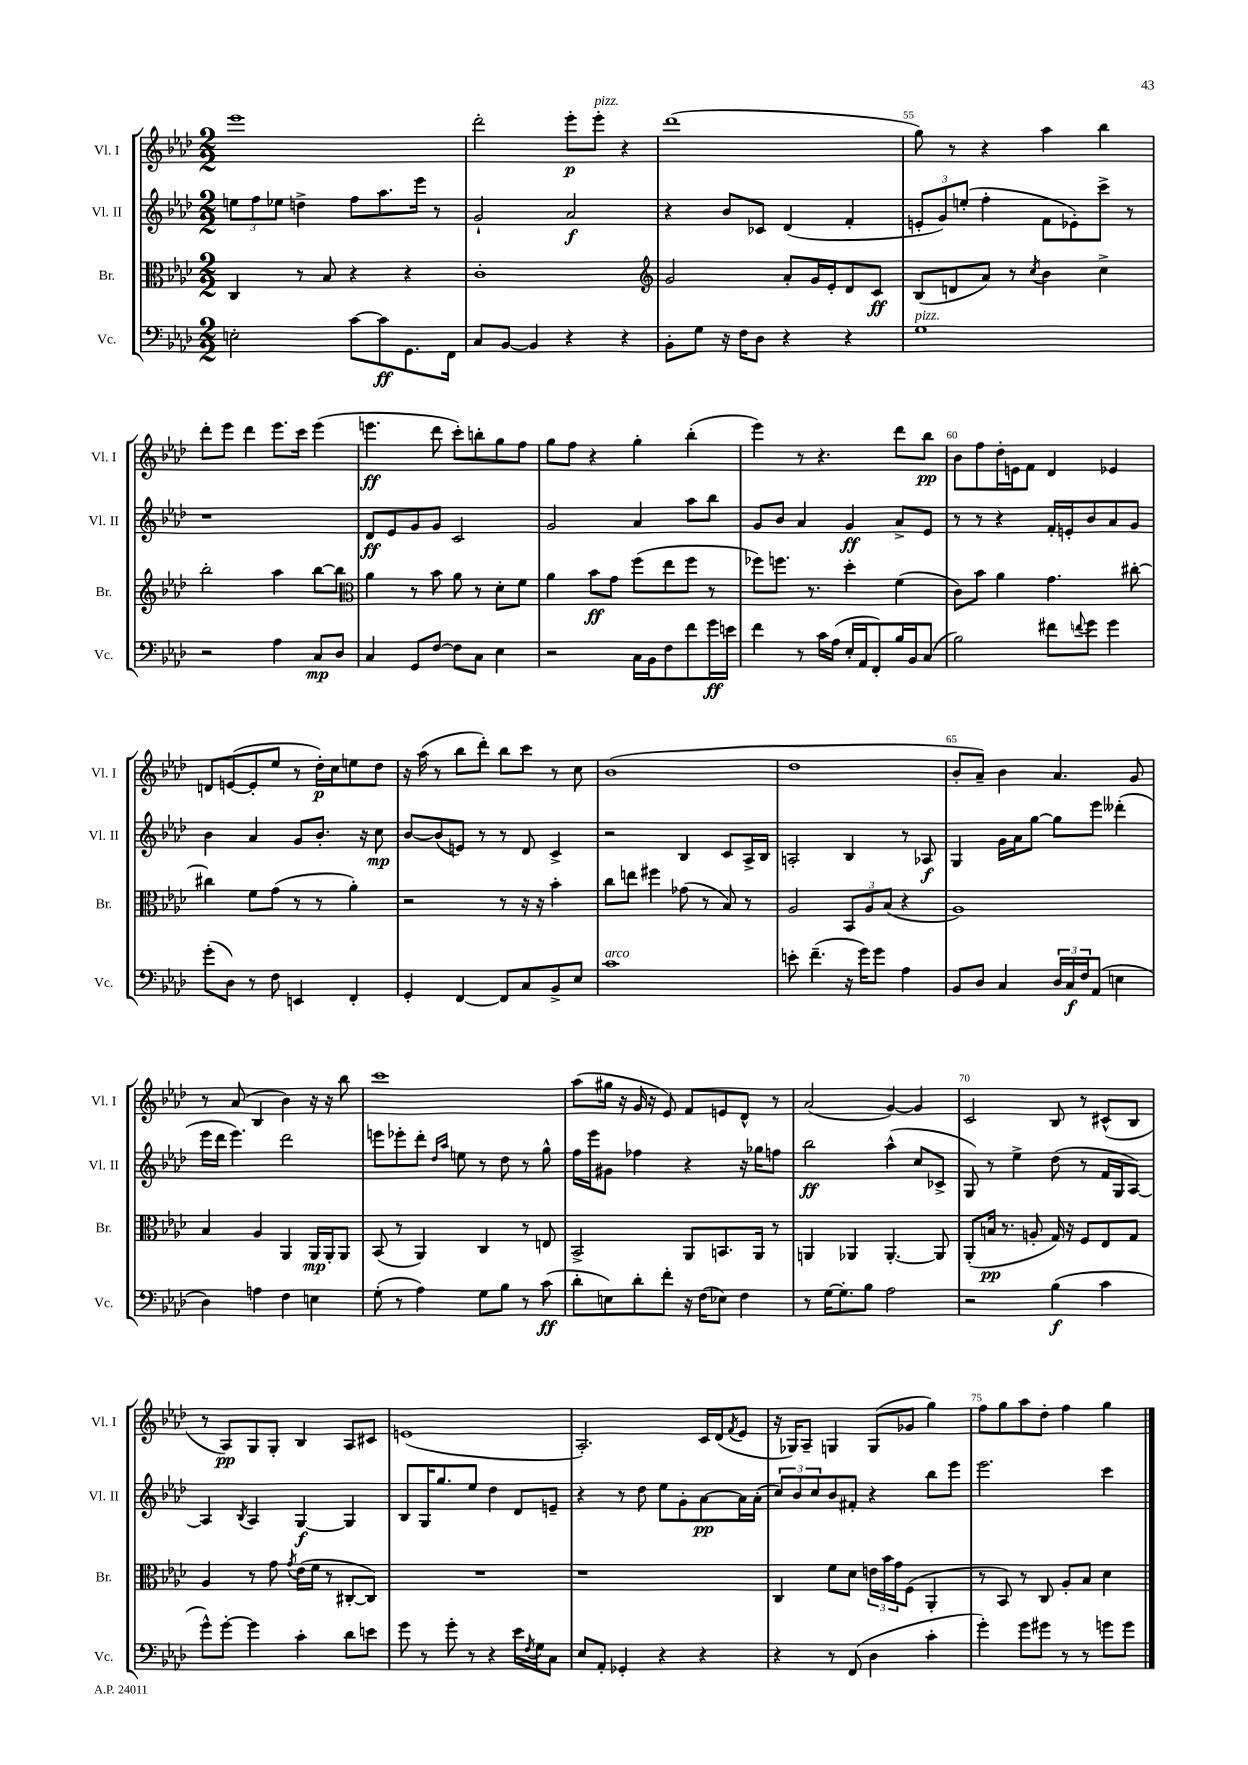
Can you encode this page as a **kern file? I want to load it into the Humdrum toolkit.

**kern	**dynam	**kern	**dynam	**kern	**dynam	**kern	**dynam
*part4	*part4	*part3	*part3	*part2	*part2	*part1	*part1
*staff4	*staff4	*staff3	*staff3	*staff2	*staff2	*staff1	*staff1
*I"Vc.	*	*I"Br.	*	*I"Vl. II	*	*I"Vl. I	*
*I'Vc.	*	*I'Br.	*	*I'Vl. II	*	*I'Vl. I	*
*clefF4	*	*clefC3	*	*clefG2	*	*clefG2	*
*k[b-e-a-d-]	*	*k[b-e-a-d-]	*	*k[b-e-a-d-]	*	*k[b-e-a-d-]	*
*M2/2	*	*M2/2	*	*M2/2	*	*M2/2	*
=52	=52	=52	=52	=52	=52	=52	=52
2En'\	.	4C/	.	12een\L	.	1eee-	.
.	.	.	.	12ff\	.	.	.
.	.	.	.	12ee-X\J	.	.	.
.	.	8r	.	4ddn^\	.	.	.
.	.	8B-/	.	.	.	.	.
[8c\L	.	4r	.	8ff\L	.	.	.
8c\]	ff	.	.	8.aa-\	.	.	.
8.GG\	.	4r	.	.	.	.	.
.	.	.	.	16eee-\Jk	.	.	.
.	.	.	.	8r	.	.	.
16FF\Jk	.	.	.	.	.	.	.
=53	=53	=53	=53	=53	=53	=53	=53
8C/L	.	1c'	.	2g`/	.	2ddd-'\	.
[8BB-/J	.	.	.	.	.	.	.
4BB-/]	.	.	.	.	.	.	.
4r	.	.	.	2a-/	f	8eee-'\L	p
!	!	!	!	!	!	!LO:TX:a:i:t=pizz.	!
.	.	.	.	.	.	8eee-'\J	.
4r	.	.	.	.	.	4r	.
=54	=54	=54	=54	=54	=54	=54	=54
*	*	*clefG2	*	*	*	*	*
8BB-'\L	.	2g/	.	4r	.	(1ddd-	.
8G\J	.	.	.	.	.	.	.
16r	.	.	.	8b-/L	.	.	.
16F\KL	.	.	.	.	.	.	.
8D-\J	.	.	.	8c-X/J	.	.	.
4r	.	8a-'/L	.	(4d-/	.	.	.
.	.	16g/L	.	.	.	.	.
.	.	16e-'/J	.	.	.	.	.
4r	.	8d-/	.	4f'/	.	.	.
.	.	8c/J	ff	.	.	.	.
=55	=55	=55	=55	=55	=55	=55	=55
!LO:TX:a:i:t=pizz.	!	!	!	!	!	!	!
1G	.	(8B-/L	.	12en'/L	.	8gg\)	.
.	.	.	.	12g/)	.	.	.
.	.	8dn/	.	.	.	8r	.
.	.	.	.	(12een'/J	.	.	.
.	.	8a-/J)	.	4ff'\	.	4r	.
.	.	8r	.	.	.	.	.
.	.	8qcc/	.	.	.	.	.
.	.	4b-\	.	8f\L	.	4aa-\	.
.	.	.	.	8e-X'\)	.	.	.
.	.	4cc^\	.	8ccc^\J	.	4bb-\	.
.	.	.	.	8r	.	.	.
!!LO:LB:g=z
=56	=56	=56	=56	=56	=56	=56	=56
2r	.	2bb-'\	.	1r	.	8ddd-'\L	.
.	.	.	.	.	.	8eee-\J	.
.	.	.	.	.	.	4ddd-\	.
4A-\	.	4aa-\	.	.	.	8.eee-\L	.
.	.	.	.	.	.	16ccc\Jk	.
8C/L	mp	[8bb-\L	.	.	.	(4eee-\	.
8D-/J	.	8bb-\J]	.	.	.	.	.
=57	=57	=57	=57	=57	=57	=57	=57
*	*	*clefC3	*	*	*	*	*
4C/	.	4a-\	.	8d-/L	ff	4.eeen\	ff
.	.	.	.	8e-/	.	.	.
8GG/L	.	8r	.	8g/	.	.	.
[8F/J	.	8b-\	.	8g/J	.	8ddd-\	.
8F\L]	.	8a-\	.	2c/	.	8ccc'\L)	.
8C\J	.	8r	.	.	.	8bbn'\	.
4E-\	.	8d-'\L	.	.	.	8gg\	.
.	.	8f\J	.	.	.	8ff\J	.
=58	=58	=58	=58	=58	=58	=58	=58
2r	.	4a-\	.	2g/	.	8gg\L	.
.	.	.	.	.	.	8ff\J	.
.	.	8b-\L	ff	.	.	4r	.
.	.	8g\J	.	.	.	.	.
16C\LL	.	(8ff\L	.	4a-/	.	4gg'\	.
16BB-\J	.	.	.	.	.	.	.
8F\	.	8ee-\	.	.	.	.	.
8f\	.	8ff\J	.	8aa-\L	.	(4bb-'\	.
16g\L	ff	8r	.	8bb-\J	.	.	.
16en\JJ	.	.	.	.	.	.	.
=59	=59	=59	=59	=59	=59	=59	=59
4f\	.	8ff-X\L)	.	8g/L	.	4eee-\)	.
.	.	8.ffn\J	.	8b-/J	.	.	.
8r	.	.	.	4a-/	.	8r	.
.	.	8.r	.	.	.	.	.
16c\LL	.	.	.	.	.	4.r	.
(16A-\JJ	.	.	.	.	.	.	.
16E-'/LL	.	4dd-'\	.	4g/	ff	.	.
16AA-/J	.	.	.	.	.	.	.
8FF'/)	.	.	.	.	.	.	.
16B-/L	.	(4f\	.	8a-^/L	.	8ddd-\L	.
16BB-/J	.	.	.	.	.	.	.
(8C/J	.	.	.	8e-/J	.	8bb-\J	pp
=60	=60	=60	=60	=60	=60	=60	=60
2B-\)	.	8c\L)	.	8r	.	8b-\L	.
.	.	8b-\J	.	8r	.	8ff\	.
.	.	4a-\	.	4r	.	16dd-'\L	.
.	.	.	.	.	.	16en\J	.
.	.	.	.	.	.	8f\J	.
8f#X\L	.	4.g\	.	16f'/LL	.	4d-/	.
.	.	.	.	16en'/J	.	.	.
8qqfn/	.	.	.	.	.	.	.
8g\J	.	.	.	8b-/	.	.	.
4g\	.	.	.	8a-/	.	4e-X/	.
.	.	[8cc#X'\	.	8g/J	.	.	.
!!LO:LB:g=z
=61	=61	=61	=61	=61	=61	=61	=61
(8g'\L	.	4cc#X\]	.	4b-\	.	8dn/L	.
8D-\J)	.	.	.	.	.	([8en/	.
8r	.	8f\L	.	4a-/	.	8e'/]	.
8F\	.	(8g\J	.	.	.	8ee-/J	.
4EEn/	.	8r	.	8g/L	.	8r	.
.	.	8r	.	8.b-'/J	.	16dd-'\LL)	p
.	.	.	.	.	.	16cc\J	.
4FF'/	.	4a-'\)	.	.	.	8een\	.
.	.	.	.	16r	.	.	.
.	.	.	.	8cc\	mp	8dd-\J	.
=62	=62	=62	=62	=62	=62	=62	=62
4GG'/	.	2r	.	[8b-/L	.	16r	.
.	.	.	.	.	.	(16aa-\	.
.	.	.	.	(8b-/]	.	8r	.
[4FF/	.	.	.	8en/J)	.	8bb-\L	.
.	.	.	.	8r	.	8ddd-'\J)	.
8FF/L]	.	8r	.	8r	.	8bb-\L	.
8C/	.	16r	.	8d-/	.	8ccc\J	.
.	.	16r	.	.	.	.	.
8BB-^/	.	4b-'\	.	4c^/	.	8r	.
8E-/J	.	.	.	.	.	8cc\	.
=63	=63	=63	=63	=63	=63	=63	=63
!LO:TX:a:i:t=arco	!	!	!	!	!	!	!
1c	.	8cc\L	.	2r	.	(1b-	.
.	.	8een\J	.	.	.	.	.
.	.	4ff#X\	.	.	.	.	.
.	.	(8g-X\	.	4B-/	.	.	.
.	.	8r	.	.	.	.	.
.	.	8B-/)	.	8c/L	.	.	.
.	.	8r	.	16A-^/L	.	.	.
.	.	.	.	16B-/JJ	.	.	.
=64	=64	=64	=64	=64	=64	=64	=64
8en'\	.	2A-/	.	2An'/	.	1dd-	.
(4.f~\	.	.	.	.	.	.	.
16r	.	12BB-/L	.	4B-/	.	.	.
16g\KL)	.	.	.	.	.	.	.
.	.	12A-/	.	.	.	.	.
8g\J	.	.	.	.	.	.	.
.	.	(12B-/J	.	.	.	.	.
4A-\	.	4r	.	8r	.	.	.
.	.	.	.	8A-X/	f	.	.
=65	=65	=65	=65	=65	=65	=65	=65
8BB-/L	.	1A-)	.	4G/	.	8b-'/L	.
8D-/J	.	.	.	.	.	8a-~/J)	.
4C/	.	.	.	16g\LL	.	4b-\	.
.	.	.	.	16a-\J	.	.	.
.	.	.	.	[8gg\J	.	.	.
24D-/LL	.	.	.	8gg\L]	.	4.a-/	.
24C/	f	.	.	.	.	.	.
24F/J	.	.	.	.	.	.	.
(8AA-/J	.	.	.	8eee-\J	.	.	.
4En\	.	.	.	(4ddd--X'\	.	.	.
.	.	.	.	.	.	8g/	.
!!LO:LB:g=z
=66	=66	=66	=66	=66	=66	=66	=66
4D-\)	.	4B-/	.	16eee-\LL	.	8r	.
.	.	.	.	16ddd-\JJ	.	.	.
.	.	.	.	4.eee-\)	.	(8a-/	.
4An\	.	4A-/	.	.	.	4B-/	.
4F\	.	4AA-/	.	2ddd-\	.	4b-\)	.
4En\	.	16AA-/LL	mp	.	.	16r	.
.	.	16AA-'/J	.	.	.	16r	.
.	.	8AA-/J	.	.	.	8bb-\	.
=67	=67	=67	=67	=67	=67	=67	=67
(8G'\	.	(8BB-/	.	8eeen\L	.	1ccc	.
8r	.	8r	.	8eee-X'\	.	.	.
4A-\)	.	4AA-/)	.	8ddd-'\J	.	.	.
.	.	.	.	16qqdd-/LL	.	.	.
.	.	.	.	16qqaa-/JJ	.	.	.
.	.	.	.	8een\	.	.	.
8G\L	.	4C/	.	8r	.	.	.
8B-\J	.	.	.	8dd-\	.	.	.
8r	.	8r	.	8r	.	.	.
(8c\	ff	8En/	.	8gg^^\	.	.	.
=68	=68	=68	=68	=68	=68	=68	=68
8d-'\L	.	2BB-^/	.	16ff\LL	.	(8aa-\L	.
.	.	.	.	16eee-\J	.	.	.
8En\)	.	.	.	8g#X\J	.	16gg#X\Jk	.
.	.	.	.	.	.	16r	.
8d-'\	.	.	.	4ff-X\	.	16g/	.
.	.	.	.	.	.	16r	.
8f'\J	.	.	.	.	.	8e-/)	.
16r	.	8AA-/L	.	4r	.	8f/L	.
(16F\KL	.	.	.	.	.	.	.
8E-X\J)	.	8.BBn/	.	.	.	8en/	.
4F\	.	.	.	16r	.	8d-^^/J	.
.	.	16AA-/Jk	.	16gg-X\KL	.	.	.
.	.	8r	.	8ffn\J	.	8r	.
=69	=69	=69	=69	=69	=69	=69	=69
8r	.	4AAn/	.	2bb-\	ff	(2a-/	.
[16G\KL	.	.	.	.	.	.	.
8.G'\]	.	.	.	.	.	.	.
.	.	4AA-X/	.	.	.	.	.
8B-\J	.	.	.	.	.	.	.
2A-\	.	[4.AA-'/	.	(4aa-^^\	.	[4g/)	.
.	.	.	.	8cc/L	.	4g/]	.
.	.	8AA-/]	.	8c-X^/J	.	.	.
=70	=70	=70	=70	=70	=70	=70	=70
2r	.	(8AA-'/L	.	8G/)	.	2c/	.
.	.	16Bn/Jk	pp	8r	.	.	.
.	.	8.r	.	.	.	.	.
.	.	.	.	4ee-^\	.	.	.
.	.	8An'/	.	.	.	.	.
(4B-\	f	16G/)	.	(8dd-\	.	8B-/	.
.	.	16r	.	.	.	.	.
.	.	8F/L	.	8r	.	8r	.
4c\	.	8E-/	.	16f/LL	.	(8c#X^^/L	.
.	.	.	.	16G/J	.	.	.
.	.	8G/J	.	[8A-/J)	.	8B-/J	.
!!LO:LB:g=z
=71	=71	=71	=71	=71	=71	=71	=71
8g^^\L)	.	4A-/	.	4A-/]	.	8r	.
[8g'\J	.	.	.	.	.	8A-/L)	pp
.	.	.	.	8qB-/	.	.	.
4g\]	.	8r	.	4A-/	.	8G/	.
.	.	8g\	.	.	.	8G'/J	.
.	.	8qg/	.	.	.	.	.
4c'\	.	(16e-\LL	.	[4G/	f	4B-/	.
.	.	16f\JJ	.	.	.	.	.
.	.	8r	.	.	.	.	.
8d-\L	.	[8C#X'/L	.	4G/]	.	8A-/L	.
8en\J	.	8C#/J])	.	.	.	8c#X/J	.
=72	=72	=72	=72	=72	=72	=72	=72
8g\	.	1r	.	8B-/L	.	(1en	.
8r	.	.	.	16G/K	.	.	.
.	.	.	.	8.gg/	.	.	.
8g'\	.	.	.	.	.	.	.
8r	.	.	.	8ee-/J	.	.	.
4r	.	.	.	4dd-\	.	.	.
16e-\LL	.	.	.	8d-/L	.	.	.
8qF/	.	.	.	.	.	.	.
16G\J	.	.	.	.	.	.	.
8C\J	.	.	.	8en~/J	.	.	.
=73	=73	=73	=73	=73	=73	=73	=73
8E-/L	.	1r	.	4r	.	2.A-'/)	.
8AA-'/J	.	.	.	.	.	.	.
4GG-X'/	.	.	.	8r	.	.	.
.	.	.	.	8dd-\	.	.	.
4r	.	.	.	8ee-\L	.	.	.
.	.	.	.	8g'\	.	.	.
4r	.	.	.	[8a-\	pp	16c/LL	.
.	.	.	.	.	.	(16d-/J	.
.	.	.	.	.	.	8qf/	.
.	.	.	.	16a-\L]	.	8e-/J	.
.	.	.	.	(16a-'\JJ	.	.	.
=74	=74	=74	=74	=74	=74	=74	=74
4r	.	4C/	.	12cc/L)	.	16r	.
.	.	.	.	.	.	16G-X/KL)	.
.	.	.	.	12b-/	.	.	.
.	.	.	.	.	.	8A-~/J	.
.	.	.	.	12cc/	.	.	.
8r	.	8f\L	.	8b-/	.	4Gn/	.
(8FF/	.	8d-\J	.	8f#X'/J	.	.	.
4D-\	.	24en\LL	.	4r	.	(8G/L	.
.	.	24b-\	.	.	.	.	.
.	.	24g\J	.	.	.	.	.
.	.	(8F\J	.	.	.	8g-X/J	.
4c'\	.	4AA-'/	.	8bb-\L	.	4gg\)	.
.	.	.	.	8eee-\J	.	.	.
=75	=75	=75	=75	=75	=75	=75	=75
4g'\)	.	8r	.	2.eee-\	.	8ff\L	.
.	.	8BB-/)	.	.	.	8gg\	.
8g\L	.	8r	.	.	.	8aa-\	.
8g#X\J	.	8C/	.	.	.	8dd-'\J	.
8r	.	8A-'/L	.	.	.	4ff\	.
8r	.	8B-/J	.	.	.	.	.
8gn\L	.	4d-\	.	4ccc\	.	4gg\	.
8g\J	.	.	.	.	.	.	.
==	==	==	==	==	==	==	==
*-	*-	*-	*-	*-	*-	*-	*-
